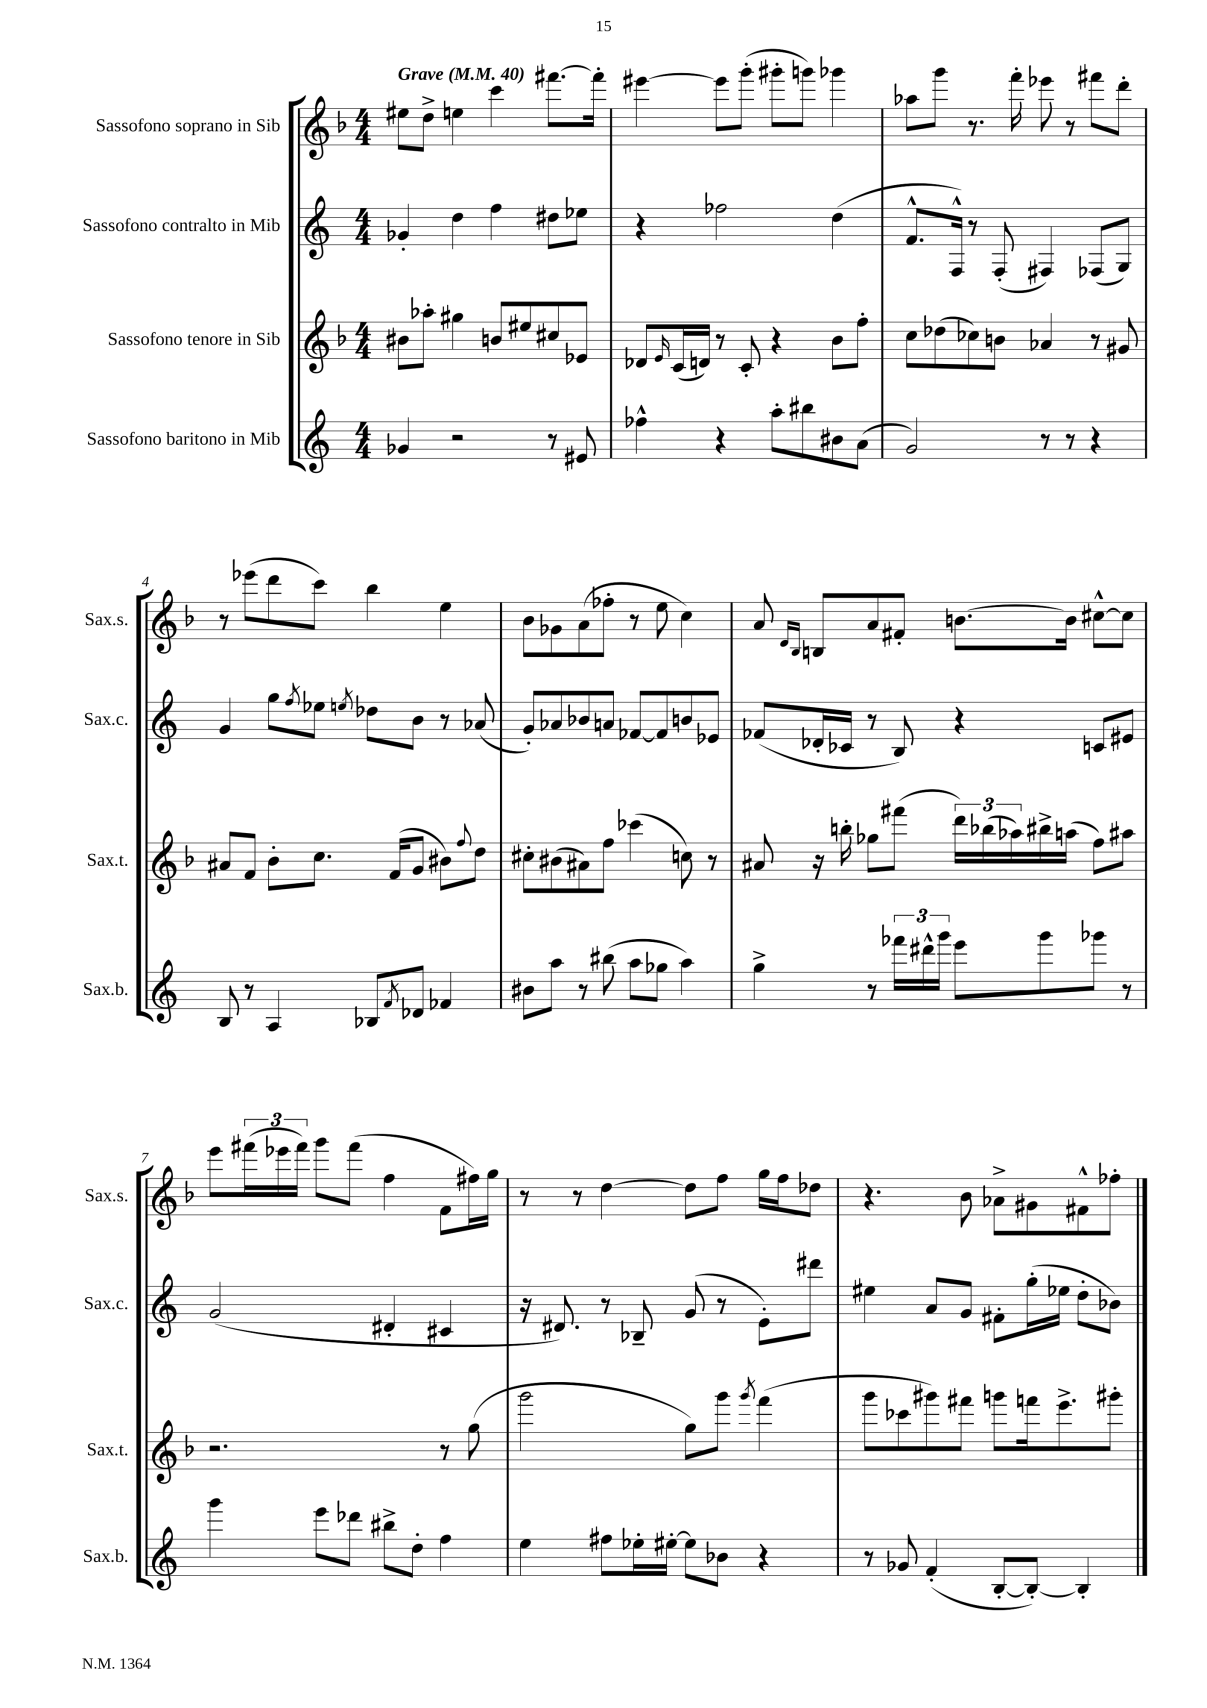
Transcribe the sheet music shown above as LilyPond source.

<<
\new StaffGroup <<
\new Staff = "s0" \with { instrumentName = "Sassofono soprano in Sib" shortInstrumentName = "Sax.s." } {
    \clef treble \key f \major \numericTimeSignature \time 4/4 \tempo "Grave" 4 = 40
    eis''8 d''8-> e''4 c'''4 fis'''8.~ fis'''16-. |
    eis'''4~ eis'''8 g'''8-.( gis'''8-. g'''8) ges'''4 |
    aes''8 g'''8 r8. f'''16-. ees'''8 r8 fis'''8 d'''8-. |
    r8 ees'''8( d'''8 c'''8) bes''4 e''4 |
    bes'8 ges'8 a'8( fes''8-. r8 e''8 c''4) |
    a'8 \grace { d'16 bes16 } b8 a'8 fis'8-. b'8.~ b'16 cis''8~-^ cis''8 |
    e'''8 \tuplet 3/2 { fis'''16( ees'''16 fis'''16) } g'''8 fis'''8( f''4 f'8 fis''16) g''16 |
    r8 r8 d''4~ d''8 f''8 g''16 f''16 des''8 |
    r4. bes'8 aes'8-> gis'8 fis'8-^ fes''8-. \bar "|." |
}
\new Staff = "s1" \with { instrumentName = "Sassofono contralto in Mib" shortInstrumentName = "Sax.c." } {
    \clef treble \key c \major \numericTimeSignature \time 4/4
    ges'4-. d''4 f''4 dis''8 ees''8 |
    r4 fes''2 d''4( |
    f'8.-^ f16-^) r8 f8-.( fis4) fes8( g8) |
    g'4 g''8 \acciaccatura { f''8 } ees''8 \acciaccatura { e''8 } des''8 b'8 r8 aes'8( |
    g'8-.) aes'8 bes'8 a'8 fes'8~ fes'8 b'8 ees'8 |
    fes'8( des'16-. ces'16 r8 b8) r4 c'8 eis'8 |
    g'2( dis'4-. cis'4 |
    r16 dis'8.) r8 bes8-- g'8( r8 e'8-.) dis'''8 |
    eis''4 a'8 g'8 fis'8-. g''16-.( ees''16 d''8-. bes'8) \bar "|." |
}
\new Staff = "s2" \with { instrumentName = "Sassofono tenore in Sib" shortInstrumentName = "Sax.t." } {
    \clef treble \key f \major \numericTimeSignature \time 4/4
    bis'8 aes''8-. gis''4 b'8 eis''8 cis''8 ees'8 |
    des'8 \grace { e'16 } c'16( d'16) r8 c'8-. r4 bes'8 f''8-. |
    c''8 des''8( ces''8) b'8 aes'4 r8 gis'8 |
    ais'8 f'8 bes'8-. c''8. f'16( g'8 bis'8) \appoggiatura { f''8 } d''8 |
    cis''8-. bis'8( ais'8) f''8 ces'''4( c''8) r8 |
    ais'8 r16 b''16-. ges''8 fis'''8( \tuplet 3/2 { d'''16) bes''16( aes''16) } bis''16-> a''16( f''8) ais''8 |
    r2. r8 g''8( |
    g'''2 g''8) g'''8 \acciaccatura { g'''8 } f'''4( |
    g'''8 ces'''8 gis'''8) fis'''8 g'''8 f'''16 e'''8.-> gis'''8-. \bar "|." |
}
\new Staff = "s3" \with { instrumentName = "Sassofono baritono in Mib" shortInstrumentName = "Sax.b." } {
    \clef treble \key c \major \numericTimeSignature \time 4/4
    ges'4 r2 r8 eis'8 |
    fes''4-^ r4 a''8-. bis''8 bis'8 a'8( |
    g'2) r8 r8 r4 |
    b8 r8 a4 bes8 \acciaccatura { f'8 } des'8 fes'4 |
    bis'8 a''8 r8 bis''8( a''8 ges''8 a''4) |
    g''4-> r8 \tuplet 3/2 { fes'''16 dis'''16-^ g'''16 } e'''8 g'''8 ges'''8 r8 |
    g'''4 e'''8 des'''8 bis''8-> d''8-. f''4 |
    e''4 fis''8 ees''16-. eis''16~-. eis''8 bes'8 r4 |
    r8 ges'8 f'4-.( b8~-. b8~-.) b4-. \bar "|." |
}
>>
>>
